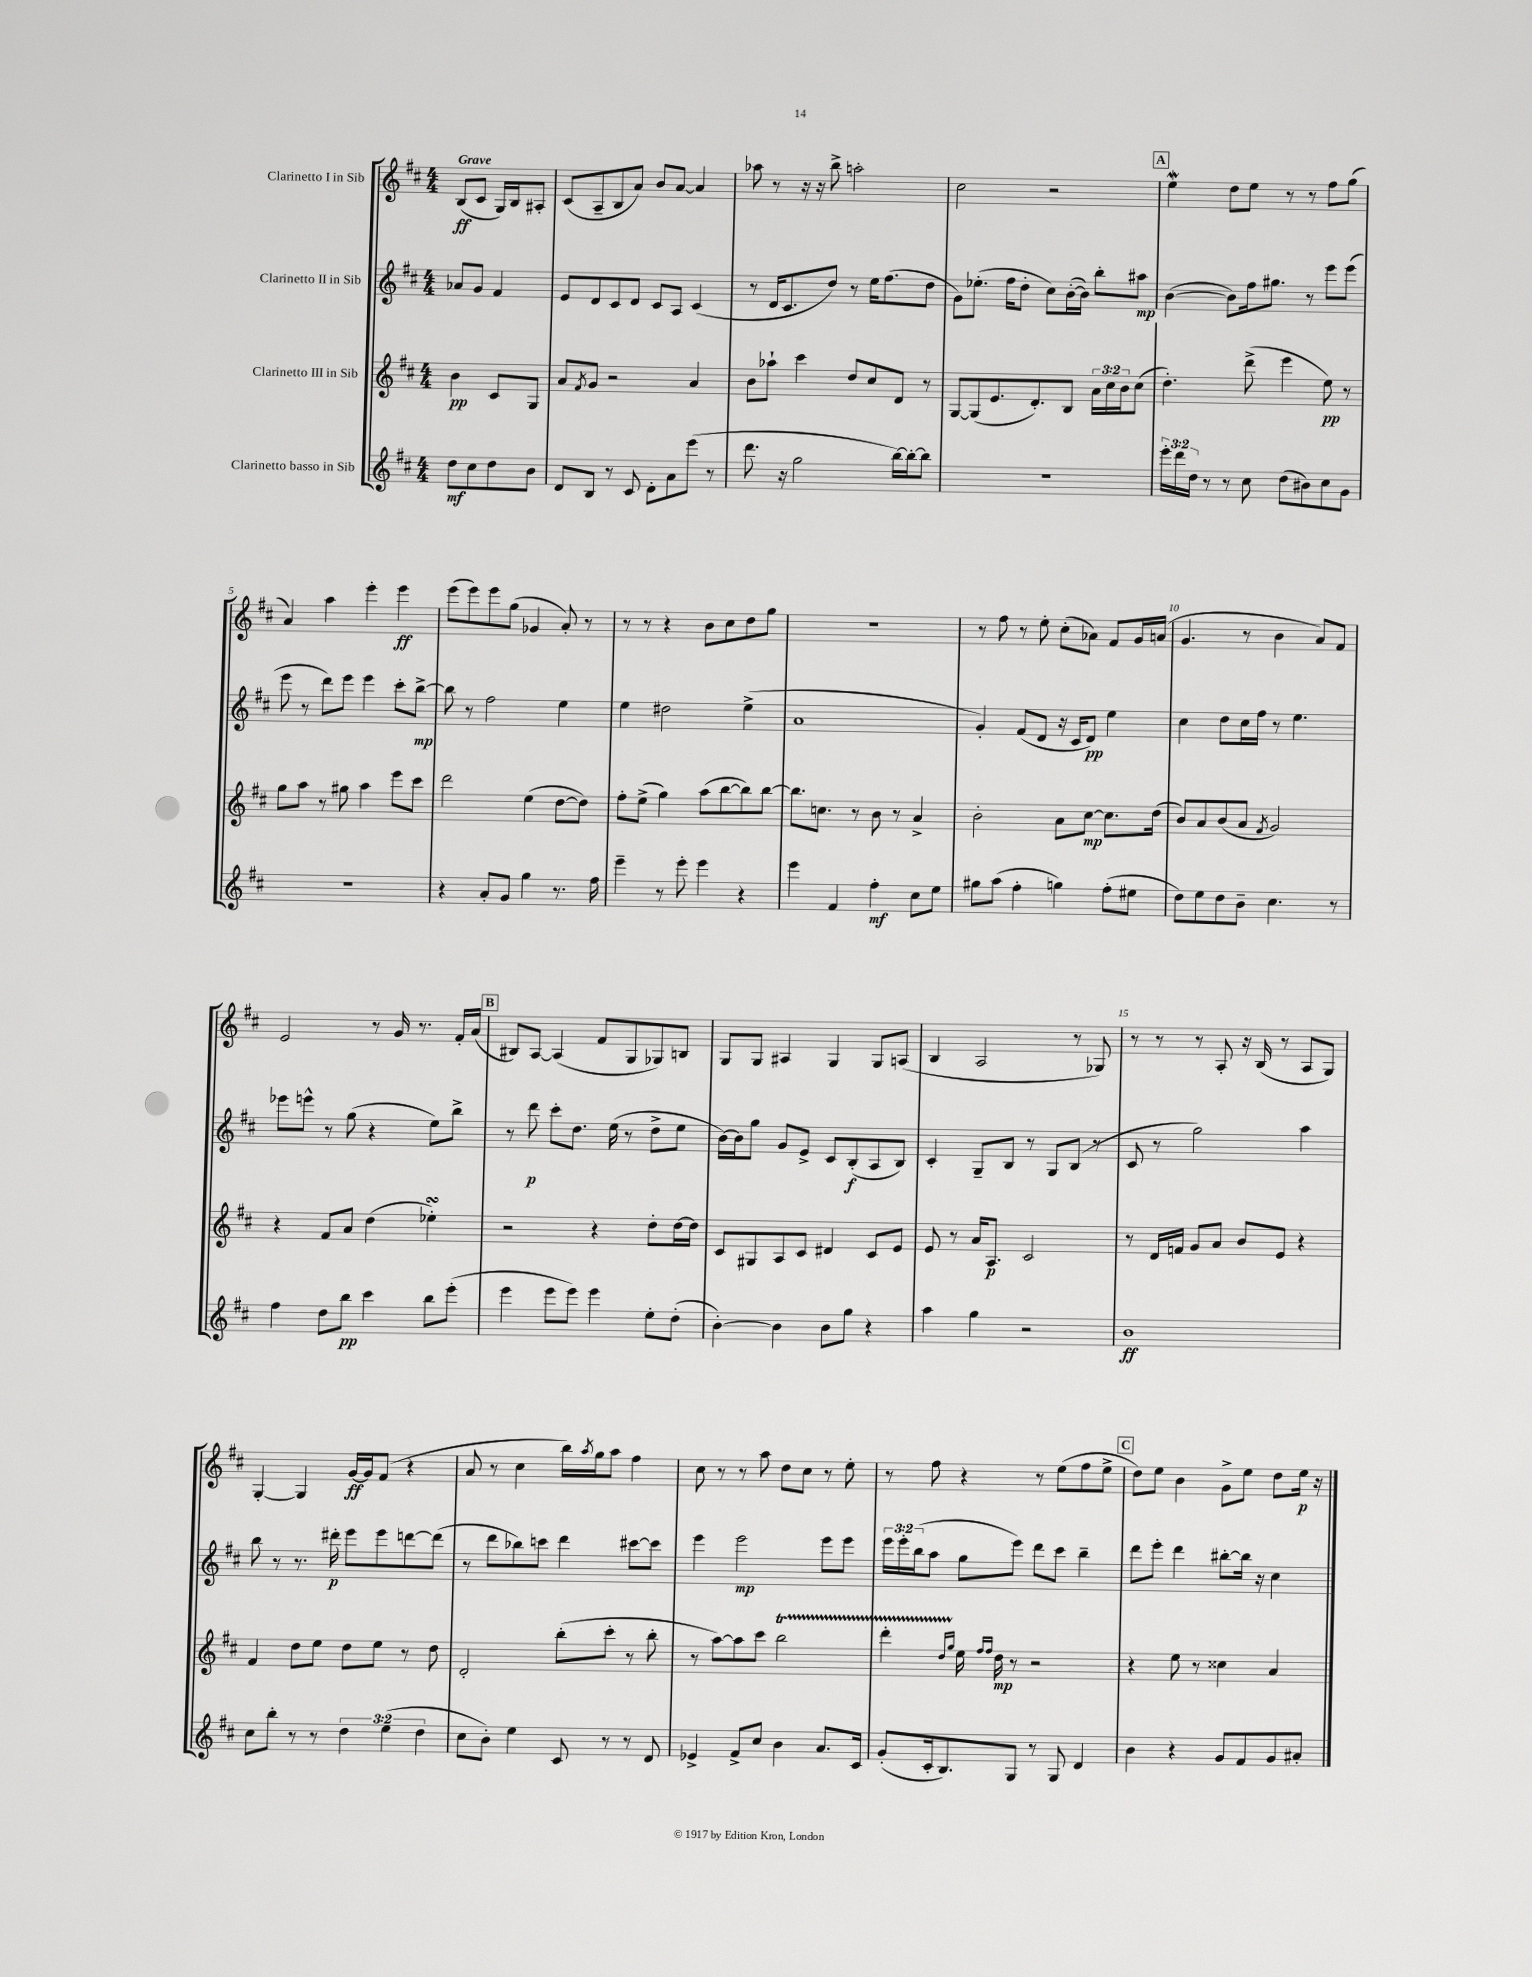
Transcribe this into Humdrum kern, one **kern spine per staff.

**kern	**dynam	**kern	**dynam	**kern	**dynam	**kern	**dynam
*part4	*part4	*part3	*part3	*part2	*part2	*part1	*part1
*staff4	*staff4	*staff3	*staff3	*staff2	*staff2	*staff1	*staff1
*I"Clarinetto basso in Sib	*	*I"Clarinetto III in Sib	*	*I"Clarinetto II in Sib	*	*I"Clarinetto I in Sib	*
*clefG2	*	*clefG2	*	*clefG2	*	*clefG2	*
*k[f#c#]	*	*k[f#c#]	*	*k[f#c#]	*	*k[f#c#]	*
*M4/4	*	*M4/4	*	*M4/4	*	*M4/4	*
=	=	=	=	=	=	=	=
!	!	!	!	!	!	!LO:TX:a:B:t=Grave	!
8dd\L	mf	4b\	pp	8a-X/L	.	(8B/L	ff
8cc#\	.	.	.	8g/J	.	8c#/J	.
8dd\	.	8c#/L	.	4f#/	.	16G/LL)	.
.	.	.	.	.	.	16B/J	.
8b\J	.	8G/J	.	.	.	8A#X'/J	.
=1	=1	=1	=1	=1	=1	=1	=1
8d/L	.	8a/L	.	8e/L	.	(8c#/L	.
.	.	8qf#/	.	.	.	.	.
8B/J	.	8g/J	.	8d/	.	8A~/	.
8r	.	2r	.	8c#/	.	8B/	.
8c#/	.	.	.	8d/J	.	8a/J)	.
8d'\L	.	.	.	8c#/L	.	8b/L	.
8a\	.	.	.	8A/J	.	[8a/J	.
(8eee\J	.	4a/	.	(4c#/	.	4a/]	.
8r	.	.	.	.	.	.	.
=2	=2	=2	=2	=2	=2	=2	=2
8.ddd\	.	8b\L	.	8r	.	8aa-X\	.
.	.	8aa-X`\J	.	16d/KL	.	8r	.
16r	.	.	.	8.c#/	.	.	.
2gg\	.	4ccc#\	.	.	.	16r	.
.	.	.	.	.	.	16r	.
.	.	.	.	8dd/J)	.	8bb^\	.
.	.	8dd/L	.	8r	.	2aan'\	.
.	.	8cc#/	.	16ee\KL	.	.	.
.	.	.	.	(8.ff#\	.	.	.
[16bb\LL)	.	8d/J	.	.	.	.	.
16bb'\J_	.	.	.	.	.	.	.
8bb\J]	.	8r	.	8dd\J	.	.	.
=3	=3	=3	=3	=3	=3	=3	=3
1r	.	[8G/L	.	8g\L)	.	2cc#\	.
.	.	(8G/]	.	(8.ee-X'\J	.	.	.
.	.	8.e/	.	.	.	.	.
.	.	.	.	16ff#\KL	.	.	.
.	.	.	.	8dd'\J	.	.	.
.	.	8.d'/)	.	.	.	.	.
.	.	.	.	8cc#\L)	.	2r	.
.	.	8B/J	.	([16b'\L	.	.	.
.	.	.	.	16b\JJ])	.	.	.
.	.	24a\LL	.	8bb'\L	.	.	.
.	.	24cc#\	.	.	.	.	.
.	.	24b\J	.	.	.	.	.
.	.	(8cc#\J	.	8aa#X\J	mp	.	.
!!LO:REH:place=s1:t=A
=4	=4	=4	=4	=4	=4	=4	=4
24eee'\LL	.	4.dd'\)	.	([4b\	.	4eeW\	.
24ddd\	.	.	.	.	.	.	.
24dd\JJ	.	.	.	.	.	.	.
8r	.	.	.	.	.	.	.
8r	.	.	.	8b\L])	.	8dd\L	.
8cc#\	.	(8ddd^\	.	16ff#\k	.	8ee\J	.
.	.	.	.	8.gg#X\J	.	.	.
(8dd\L	.	4eee\	.	.	.	8r	.
8b#X\)	.	.	.	8r	.	8r	.
8cc#\	.	8ee\)	pp	8eee\L	.	8ff#\L	.
8g\J	.	8r	.	(8eee\J	.	(8gg\J	.
!!LO:LB:g=z
=5	=5	=5	=5	=5	=5	=5	=5
1r	.	8gg\L	.	8eee\	.	4a/)	.
.	.	8aa\J	.	8r	.	.	.
.	.	8r	.	8ddd\L)	.	4aa\	.
.	.	8gg#X\	.	8eee\J	.	.	.
.	.	4aa\	.	4eee\	.	4eee'\	.
.	.	8eee\L	.	8ccc#'\L	.	4eee\	ff
.	.	8ccc#\J	.	[8bb^\J	mp	.	.
=6	=6	=6	=6	=6	=6	=6	=6
4r	.	2ddd\	.	8bb\]	.	(8eee\L	.
.	.	.	.	8r	.	8eee\)	.
8a'/L	.	.	.	2ff#\	.	8eee\	.
8g/J	.	.	.	.	.	(8gg\J	.
4gg\	.	(4ee\	.	.	.	4g-X/	.
8.r	.	[8dd\L	.	4ee\	.	8a'/)	.
.	.	8dd\J])	.	.	.	8r	.
16ff#\	.	.	.	.	.	.	.
=7	=7	=7	=7	=7	=7	=7	=7
4eee~\	.	8ff#'\L	.	4ee\	.	8r	.
.	.	(8ee^\J	.	.	.	8r	.
8r	.	4gg\)	.	2dd#X\	.	4r	.
8eee'\	.	.	.	.	.	.	.
4eee\	.	(8aa\L	.	.	.	8b\L	.
.	.	[8bb\	.	.	.	8cc#\	.
4r	.	8bb\])	.	(4ee^\	.	8dd\	.
.	.	[8bb\J	.	.	.	8gg\J	.
=8	=8	=8	=8	=8	=8	=8	=8
4eee\	.	8.bb\L]	.	1a	.	1r	.
.	.	8.ccn\J	.	.	.	.	.
4f#/	.	.	.	.	.	.	.
.	.	8r	.	.	.	.	.
4ff#'\	mf	8b\	.	.	.	.	.
.	.	8r	.	.	.	.	.
8cc#\L	.	4a^/	.	.	.	.	.
8ee\J	.	.	.	.	.	.	.
=9	=9	=9	=9	=9	=9	=9	=9
8gg#X\L	.	2b'\	.	4g'/)	.	8r	.
(8aa\J	.	.	.	.	.	8ff#\	.
4ff#'\	.	.	.	(8f#/L	.	8r	.
.	.	.	.	8d/J	.	8ee'\	.
4ggn\)	.	8a\L	.	16r	.	(8cc#'\L	.
.	.	.	.	16c#/KL	.	.	.
.	.	[8cc#\J	mp	8d/J)	pp	8a-X\J)	.
(8ff#'\L	.	8.cc#\L]	.	4ee\	.	8f#/L	.
8ee#X\J	.	.	.	.	.	16g/L	.
.	.	(16dd\Jk	.	.	.	(16an/JJ	.
=10	=10	=10	=10	=10	=10	=10	=10
8dd\L)	.	8b/L)	.	4cc#\	.	4.g/	.
8ee\	.	8a/	.	.	.	.	.
8dd\	.	(8b/	.	8dd\L	.	.	.
8b~\J	.	8a/J	.	16cc#\L	.	8r	.
.	.	.	.	16ff#\JJ	.	.	.
.	.	8qf#/	.	.	.	.	.
4.cc#\	.	2g/)	.	8r	.	4b\	.
.	.	.	.	4.ee\	.	.	.
.	.	.	.	.	.	8a/L)	.
8r	.	.	.	.	.	8f#/J	.
!!LO:LB:g=z
=11	=11	=11	=11	=11	=11	=11	=11
4ff#\	.	4r	.	8eee-X\L	.	2e/	.
.	.	.	.	8eeen^^\J	.	.	.
8dd\L	.	8f#/L	.	8r	.	.	.
8bb\J	pp	8a/J	.	(8gg\	.	.	.
4ccc#\	.	(4dd\	.	4r	.	8r	.
.	.	.	.	.	.	16g/	.
.	.	.	.	.	.	8.r	.
8bb\L	.	4ee-XsSSs'\)	.	8ee\L)	.	.	.
(8eee'\J	.	.	.	8bb^\J	.	16f#'/LL	.
.	.	.	.	.	.	(16a/JJ	.
!!LO:REH:place=s1:t=B
=12	=12	=12	=12	=12	=12	=12	=12
4eee\	.	2r	.	8r	.	8B#X/L)	.
.	.	.	.	8ddd\	p	[8A/J	.
8eee\L	.	.	.	8ccc#'\L	.	(4A/]	.
8eee\J)	.	.	.	8.dd\J	.	.	.
4eee\	.	4r	.	.	.	8f#/L	.
.	.	.	.	(16ee\	.	.	.
.	.	.	.	8r	.	8G/	.
8ee'\L	.	8dd'\L	.	8dd^\L	.	8G-X/)	.
(8dd'\J	.	[16dd\L	.	8ee\J	.	8Bn/J	.
.	.	16dd\JJ]	.	.	.	.	.
=13	=13	=13	=13	=13	=13	=13	=13
[4b'\)	.	8c#/L	.	[16b\LL)	.	8G/L	.
.	.	.	.	16b\J]	.	.	.
.	.	8G#X/	.	8gg\J	.	8G/J	.
4b\]	.	8A/	.	8g/L	.	4A#X/	.
.	.	8c#/J	.	8e^/J	.	.	.
8b\L	.	4d#X/	.	8c#/L	.	4G/	.
8gg\J	.	.	.	(8B'/	f	.	.
4r	.	8c#/L	.	8A/	.	8G/L	.
.	.	8e/J	.	8B/J)	.	(8An/J	.
=14	=14	=14	=14	=14	=14	=14	=14
4aa\	.	8e/	.	4c#'/	.	4B/	.
.	.	8r	.	.	.	.	.
4gg\	.	16a/KL	.	8G~/L	.	2A/	.
.	.	8.A/J	p	.	.	.	.
.	.	.	.	8B/J	.	.	.
2r	.	2c#/	.	8r	.	.	.
.	.	.	.	8G/L	.	.	.
.	.	.	.	(8B/J	.	8r	.
.	.	.	.	8r	.	8G-X/)	.
=15	=15	=15	=15	=15	=15	=15	=15
1b	ff	8r	.	8c#/	.	8r	.
.	.	16d/LL	.	8r	.	8r	.
.	.	16fn/JJ	.	.	.	.	.
.	.	8g/L	.	2gg\)	.	8r	.
.	.	8a/J	.	.	.	8A'/	.
.	.	8b/L	.	.	.	16r	.
.	.	.	.	.	.	(16B/	.
.	.	8e/J	.	.	.	8r	.
.	.	4r	.	4aa\	.	8A/L	.
.	.	.	.	.	.	8G/J)	.
!!LO:LB:g=z
=16	=16	=16	=16	=16	=16	=16	=16
8cc#\L	.	4f#/	.	8bb\	.	[4G'/	.
8bb'\J	.	.	.	8r	.	.	.
8r	.	8dd\L	.	8.r	.	4G/]	.
8r	.	8ee\J	.	.	.	.	.
.	.	.	.	16ddd#X'\	p	.	.
6dd\	.	8dd\L	.	8eee\L	.	[16g/LL	ff
.	.	.	.	.	.	16g/J]	.
.	.	8ee\J	.	8eee\	.	(8f#/J	.
(6ee\	.	.	.	.	.	.	.
.	.	8r	.	[8dddn\	.	4r	.
6dd\	.	.	.	.	.	.	.
.	.	8dd\	.	(8ddd\J]	.	.	.
=17	=17	=17	=17	=17	=17	=17	=17
8cc#\L	.	2d'/	.	8r	.	8a/	.
8b'\J)	.	.	.	8ddd\L	.	8r	.
4ee\	.	.	.	8bb-X\)	.	4cc#\	.
.	.	.	.	8cccn\J	.	.	.
8c#/	.	(8bb'\L	.	4ddd\	.	16bb\LL)	.
.	.	.	.	.	.	8qaa/	.
.	.	.	.	.	.	16gg\J	.
8r	.	8ccc#'\J	.	.	.	8aa\J	.
8r	.	8r	.	[8ccc#X\L	.	4ff#\	.
8d/	.	8bb'\	.	8ccc#\J]	.	.	.
=18	=18	=18	=18	=18	=18	=18	=18
4e-X^/	.	8r	.	4eee\	.	8cc#\	.
.	.	[8aa\L)	.	.	.	8r	.
8f#^/L	.	8aa\]	.	2eee\	mp	8r	.
8cc#/J	.	8ccc#\J	.	.	.	8aa\	.
4b\	.	2bbT\	.	.	.	8dd\L	.
.	.	.	.	.	.	8cc#\J	.
8.a/L	.	.	.	8eee\L	.	8r	.
.	.	.	.	8eee\J	.	8ee'\	.
16c#/Jk	.	.	.	.	.	.	.
=19	=19	=19	=19	=19	=19	=19	=19
(8g'/L	.	4dddTTT'\	.	24eee\LL	.	8r	.
.	.	.	.	24eee'\	.	.	.
.	.	.	.	(24bb\J	.	.	.
16c#'/k	.	.	.	8aa\J	.	8ff#\	.
8.B/)	.	.	.	.	.	.	.
.	.	16qqdd/LL	.	.	.	.	.
.	.	16qqgg/JJ	.	.	.	.	.
.	.	16ee\	.	8gg\L	.	4r	.
.	.	16qqff#/LL	.	.	.	.	.
.	.	16qqff#/JJ	.	.	.	.	.
.	.	16dd\	mp	.	.	.	.
8G/J	.	8r	.	8eee\J)	.	.	.
8r	.	2r	.	8ddd\L	.	8r	.
8G/	.	.	.	8ccc#\J	.	(8ee\L	.
4d/	.	.	.	4bb~\	.	8ff#\	.
.	.	.	.	.	.	8ee^\J	.
!!LO:REH:place=s1:t=C
=20	=20	=20	=20	=20	=20	=20	=20
4b\	.	4r	.	8ddd\L	.	8dd\L)	.
.	.	.	.	8eee'\J	.	8ee\J	.
4r	.	8ee\	.	4ddd\	.	4b\	.
.	.	8r	.	.	.	.	.
8g/L	.	4cc##X\	.	[8bb#X'\L	.	8g^\L	.
8f#/	.	.	.	16bb#\Jk]	.	8ee\J	.
.	.	.	.	16r	.	.	.
8g/	.	4a/	.	4cc#\	.	8dd\L	.
8a#X'/J	.	.	.	.	.	16ee\Jk	p
.	.	.	.	.	.	16r	.
==	==	==	==	==	==	==	==
*-	*-	*-	*-	*-	*-	*-	*-
